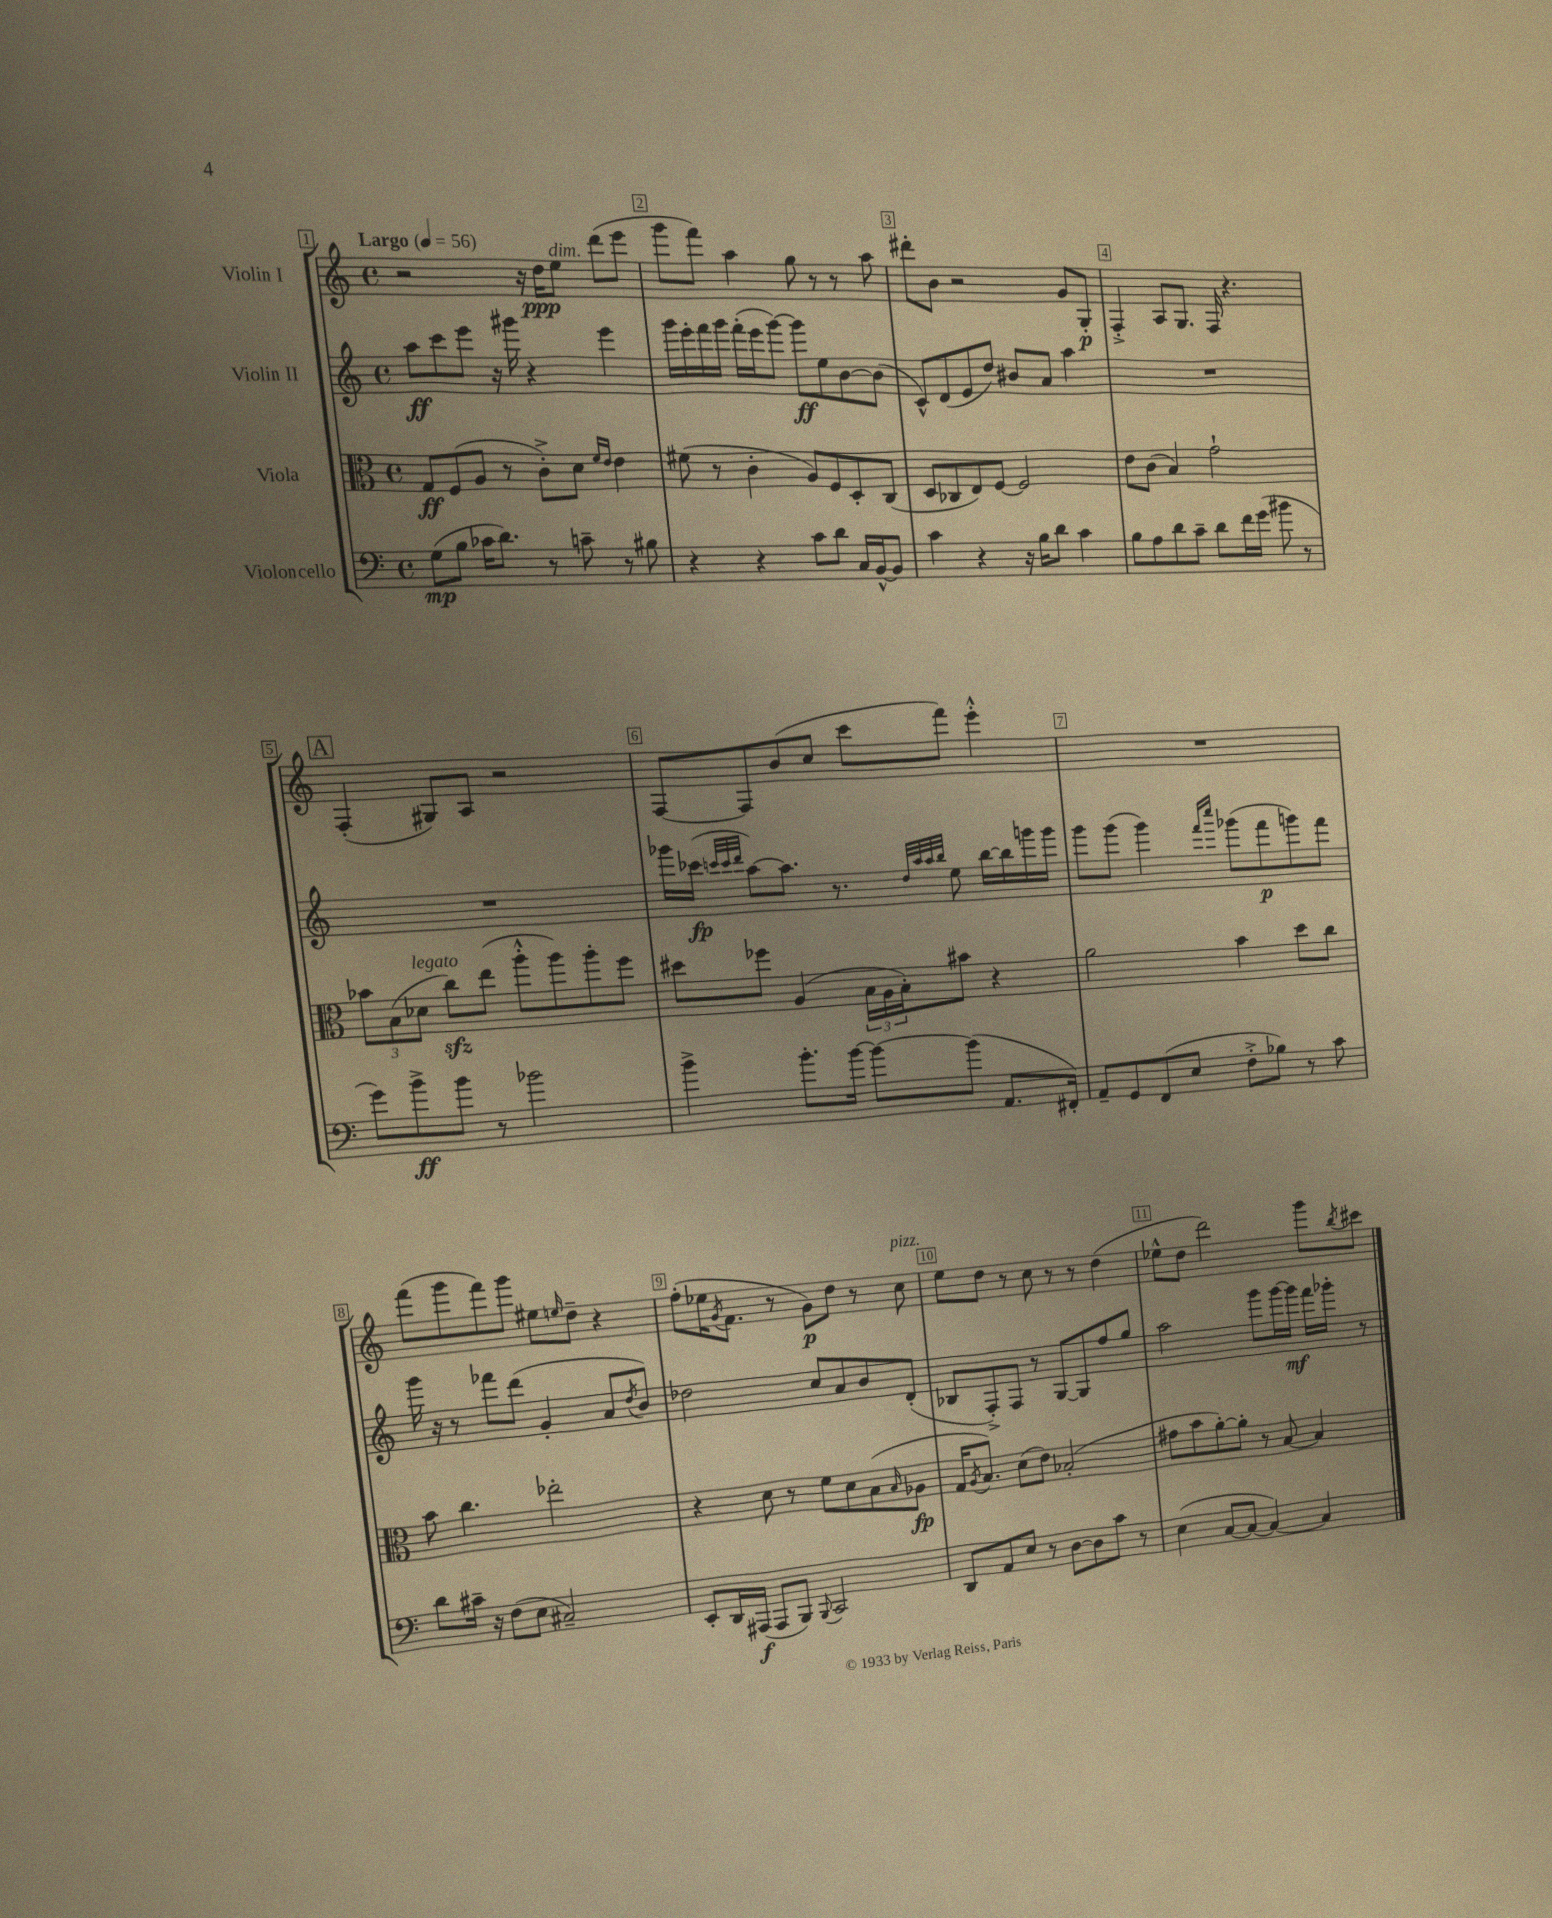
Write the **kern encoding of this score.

**kern	**dynam	**kern	**dynam	**kern	**dynam	**kern	**dynam
*part4	*part4	*part3	*part3	*part2	*part2	*part1	*part1
*staff4	*staff4	*staff3	*staff3	*staff2	*staff2	*staff1	*staff1
*I"Violoncello	*	*I"Viola	*	*I"Violin II	*	*I"Violin I	*
*clefF4	*	*clefC3	*	*clefG2	*	*clefG2	*
*k[]	*	*k[]	*	*k[]	*	*k[]	*
*M4/4	*	*M4/4	*	*M4/4	*	*M4/4	*
*met(c)	*	*met(c)	*	*met(c)	*	*met(c)	*
*MM56	*	*MM56	*	*MM56	*	*MM56	*
=1	=1	=1	=1	=1	=1	=1	=1
!	!	!	!	!	!	!LO:TX:a:B:t=Largo	!
(8G\L	mp	8G/L	ff	8aa\L	ff	2r	.
8B\J	.	(8F/	.	8ccc\	.	.	.
16c-X\KL	.	8A/J	.	8eee\J	.	.	.
8.d\J)	.	.	.	.	.	.	.
.	.	8r	.	16r	.	.	.
.	.	.	.	16ggg#X\	.	.	.
8r	.	8c'^\L)	.	4r	.	16r	.
.	.	.	.	.	.	16dd\KL	ppp
!	!	!	!	!	!	!LO:TX:a:i:t=dim.	!
8cn~\	.	8d\J	.	.	.	8ee\J	.
.	.	16qqf/LL	.	.	.	.	.
.	.	16qqe/JJ	.	.	.	.	.
8r	.	4e\	.	4eee\	.	(8ddd\L	.
8B#X\	.	.	.	.	.	8eee\J	.
=2	=2	=2	=2	=2	=2	=2	=2
4r	.	(8f#X\	.	16ggg\LL	.	8ggg\L	.
.	.	.	.	16eee'\	.	.	.
.	.	8r	.	16fff\	.	8fff\J)	.
.	.	.	.	16ggg\JJ	.	.	.
4r	.	4c'\	.	(16fff'\LL	.	4aa\	.
.	.	.	.	16eee\J	.	.	.
.	.	.	.	[8ggg\J)	.	.	.
8c\L	.	8A/L)	.	8ggg\L]	ff	8gg\	.
8d\J	.	8F/	.	8ee\	.	8r	.
16C/LL	.	8D'/	.	[8b\	.	8r	.
[16BB^^/J	.	.	.	.	.	.	.
8BB/J]	.	(8C/J	.	(8b\J]	.	8aa\	.
=3	=3	=3	=3	=3	=3	=3	=3
4c\	.	8D/L	.	8c^^/L)	.	8ddd#X'\L	.
.	.	8C-X/	.	(8d/	.	8b\J	.
4r	.	8E/)	.	8e/	.	2r	.
.	.	[8F/J	.	8dd/J)	.	.	.
16r	.	2F/]	.	8b#X/L	.	.	.
16B\KL	.	.	.	.	.	.	.
8d\J	.	.	.	8a/J	.	.	.
4c\	.	.	.	4aa\	.	8g/L	.
.	.	.	.	.	.	8G'/J	p
=4	=4	=4	=4	=4	=4	=4	=4
8B\L	.	8e\L	.	1r	.	4F'^/	.
8A\	.	(8c\J	.	.	.	.	.
8d\	.	4B/)	.	.	.	8A/L	.
8c~\J	.	.	.	.	.	8.G/J	.
8d\L	.	2g`\	.	.	.	.	.
.	.	.	.	.	.	16F/	.
16f\L	.	.	.	.	.	4.r	.
(16g\JJ	.	.	.	.	.	.	.
8b#X\	.	.	.	.	.	.	.
8r	.	.	.	.	.	.	.
!!LO:LB:g=z
!!LO:REH:place=s1:t=A
=5	=5	=5	=5	=5	=5	=5	=5
8g\L)	.	12b-X\L	.	1r	.	(4F'/	.
.	.	(12B\	.	.	.	.	.
8b^\	ff	.	.	.	.	.	.
!	!	!LO:TX:a:i:t=legato	!	!	!	!	!
.	.	12d-X\J	.	.	.	.	.
8b\J	.	8cczz\L)	.	.	.	8G#X/L)	.
8r	.	(8ee\J	.	.	.	8A/J	.
2b-X\	.	8aa'^^\L	.	.	.	2r	.
.	.	8aa\)	.	.	.	.	.
.	.	8aa'\	.	.	.	.	.
.	.	8ff\J	.	.	.	.	.
=6	=6	=6	=6	=6	=6	=6	=6
4b^\	.	8dd#X\L	.	16ggg-X\LL	.	[8F/L	.
.	.	.	.	(16ccc-X\JJ	fp	.	.
.	.	.	.	32qqcccn/LLL	.	.	.
.	.	.	.	32qqccc/	.	.	.
.	.	.	.	32qqddd/JJJ	.	.	.
.	.	8ff-X\J	.	[8aa\L)	.	8F/]	.
8.b'\L	.	(4A/	.	8.aa\J]	.	(8b/	.
.	.	.	.	.	.	8cc/J	.
[16b\Jk	.	.	.	8.r	.	.	.
8b\L_	.	24B\LL	.	.	.	8ccc\L	.
.	.	24A\	.	.	.	.	.
.	.	24B'\J)	.	.	.	.	.
.	.	.	.	32qqdd/LLL	.	.	.
.	.	.	.	32qqaa/	.	.	.
.	.	.	.	32qqaa/	.	.	.
.	.	.	.	32qqbb/JJJ	.	.	.
(8b\J]	.	8b#X\J	.	8ee\	.	8fff\J)	.
8.AA/L	.	4r	.	[16bb\LL	.	4eee'^^\	.
.	.	.	.	16bb\]	.	.	.
.	.	.	.	16gggn\	.	.	.
16FF#X'/Jk)	.	.	.	16ggg\JJ	.	.	.
=7	=7	=7	=7	=7	=7	=7	=7
8AA~/L	.	2a\	.	8ggg\L	.	1r	.
8GG/	.	.	.	(8ggg\J	.	.	.
(8FF/	.	.	.	4ggg\)	.	.	.
8E/J	.	.	.	.	.	.	.
.	.	.	.	16qqfff/LL	.	.	.
.	.	.	.	16qqcccc/JJ	.	.	.
8F'^\L	.	4b\	.	(8ggg-X\L	.	.	.
8B-X\J)	.	.	.	8fff\	p	.	.
8r	.	8dd\L	.	8gggn\)	.	.	.
8c\	.	8cc\J	.	8fff\J	.	.	.
!!LO:LB:g=z
=8	=8	=8	=8	=8	=8	=8	=8
8d\L	.	8b\	.	16ggg\	.	(8fff\L	.
.	.	.	.	16r	.	.	.
16c#X~\Jk	.	4.cc\	.	8r	.	8ggg\	.
16r	.	.	.	.	.	.	.
(8F\L	.	.	.	8fff-X\L	.	8fff\)	.
8E\J	.	.	.	(8ddd\J	.	8ggg\J	.
2C#X~/)	.	2ee-X'\	.	4g'/	.	8ee#X\L	.
.	.	.	.	.	.	16qqeen/	.
.	.	.	.	.	.	8dd~\J	.
.	.	.	.	8a/L	.	4r	.
.	.	.	.	8qdd/	.	.	.
.	.	.	.	8b/J)	.	.	.
=9	=9	=9	=9	=9	=9	=9	=9
8EE'/L	.	4r	.	2dd-X\	.	(8ff'\L	.
16DD/L	.	.	.	.	.	16ee-X\K	.
.	.	.	.	.	.	8qg/	.
(16AAA#X/JJ	f	.	.	.	.	8.f\J	.
8AAA#/L	.	8d\	.	.	.	.	.
8BBB/J)	.	8r	.	.	.	8r	.
8qqBBB/	.	.	.	.	.	.	.
2CC/	.	8f\L	.	8cc/L	.	8g\L)	p
.	.	8d\	.	8a/	.	8dd\J	.
.	.	(8B\	.	8b/	.	8r	.
.	.	16qqB/	.	.	.	.	.
!	!	!	!	!	!	!LO:TX:a:i:t=pizz.	!
.	.	8A-X\J	fp	(8d'/J	.	8cc\	.
=10	=10	=10	=10	=10	=10	=10	=10
8DD/L	.	16G/KL	.	8B-X/L	.	8ee\L	.
.	.	8qA/	.	.	.	.	.
.	.	8.B/J)	.	.	.	.	.
8AA/	.	.	.	8F'^/)	.	8dd\J	.
8E/J	.	(8d\L	.	8F/J	.	8r	.
8r	.	8e\J)	.	8r	.	8cc\	.
[8D\L	.	(2B-X'/	.	[8G/L	.	8r	.
8D\]	.	.	.	8G/]	.	8r	.
8c\J	.	.	.	8ff/	.	(4dd\	.
8r	.	.	.	8gg/J	.	.	.
=11	=11	=11	=11	=11	=11	=11	=11
(4E\	.	8g#X\L	.	2aa\	.	8ee-X^^\L	.
.	.	8b\	.	.	.	8dd\J	.
[8C/L	.	[8a'\)	.	.	.	2ddd\)	.
8C/J_	.	8a'\J]	.	.	.	.	.
4C/_)	.	8r	.	8ggg\L	.	.	.
.	.	[8B/	.	[16ggg\L	.	.	.
.	.	.	.	16ggg\JJ]	mf	.	.
4C/]	.	4B/]	.	16fff\LL	.	8ggg\L	.
.	.	.	.	16ggg-X'\JJ	.	.	.
.	.	.	.	.	.	8qbb/	.
.	.	.	.	8r	.	8ccc#X\J	.
==	==	==	==	==	==	==	==
*-	*-	*-	*-	*-	*-	*-	*-
